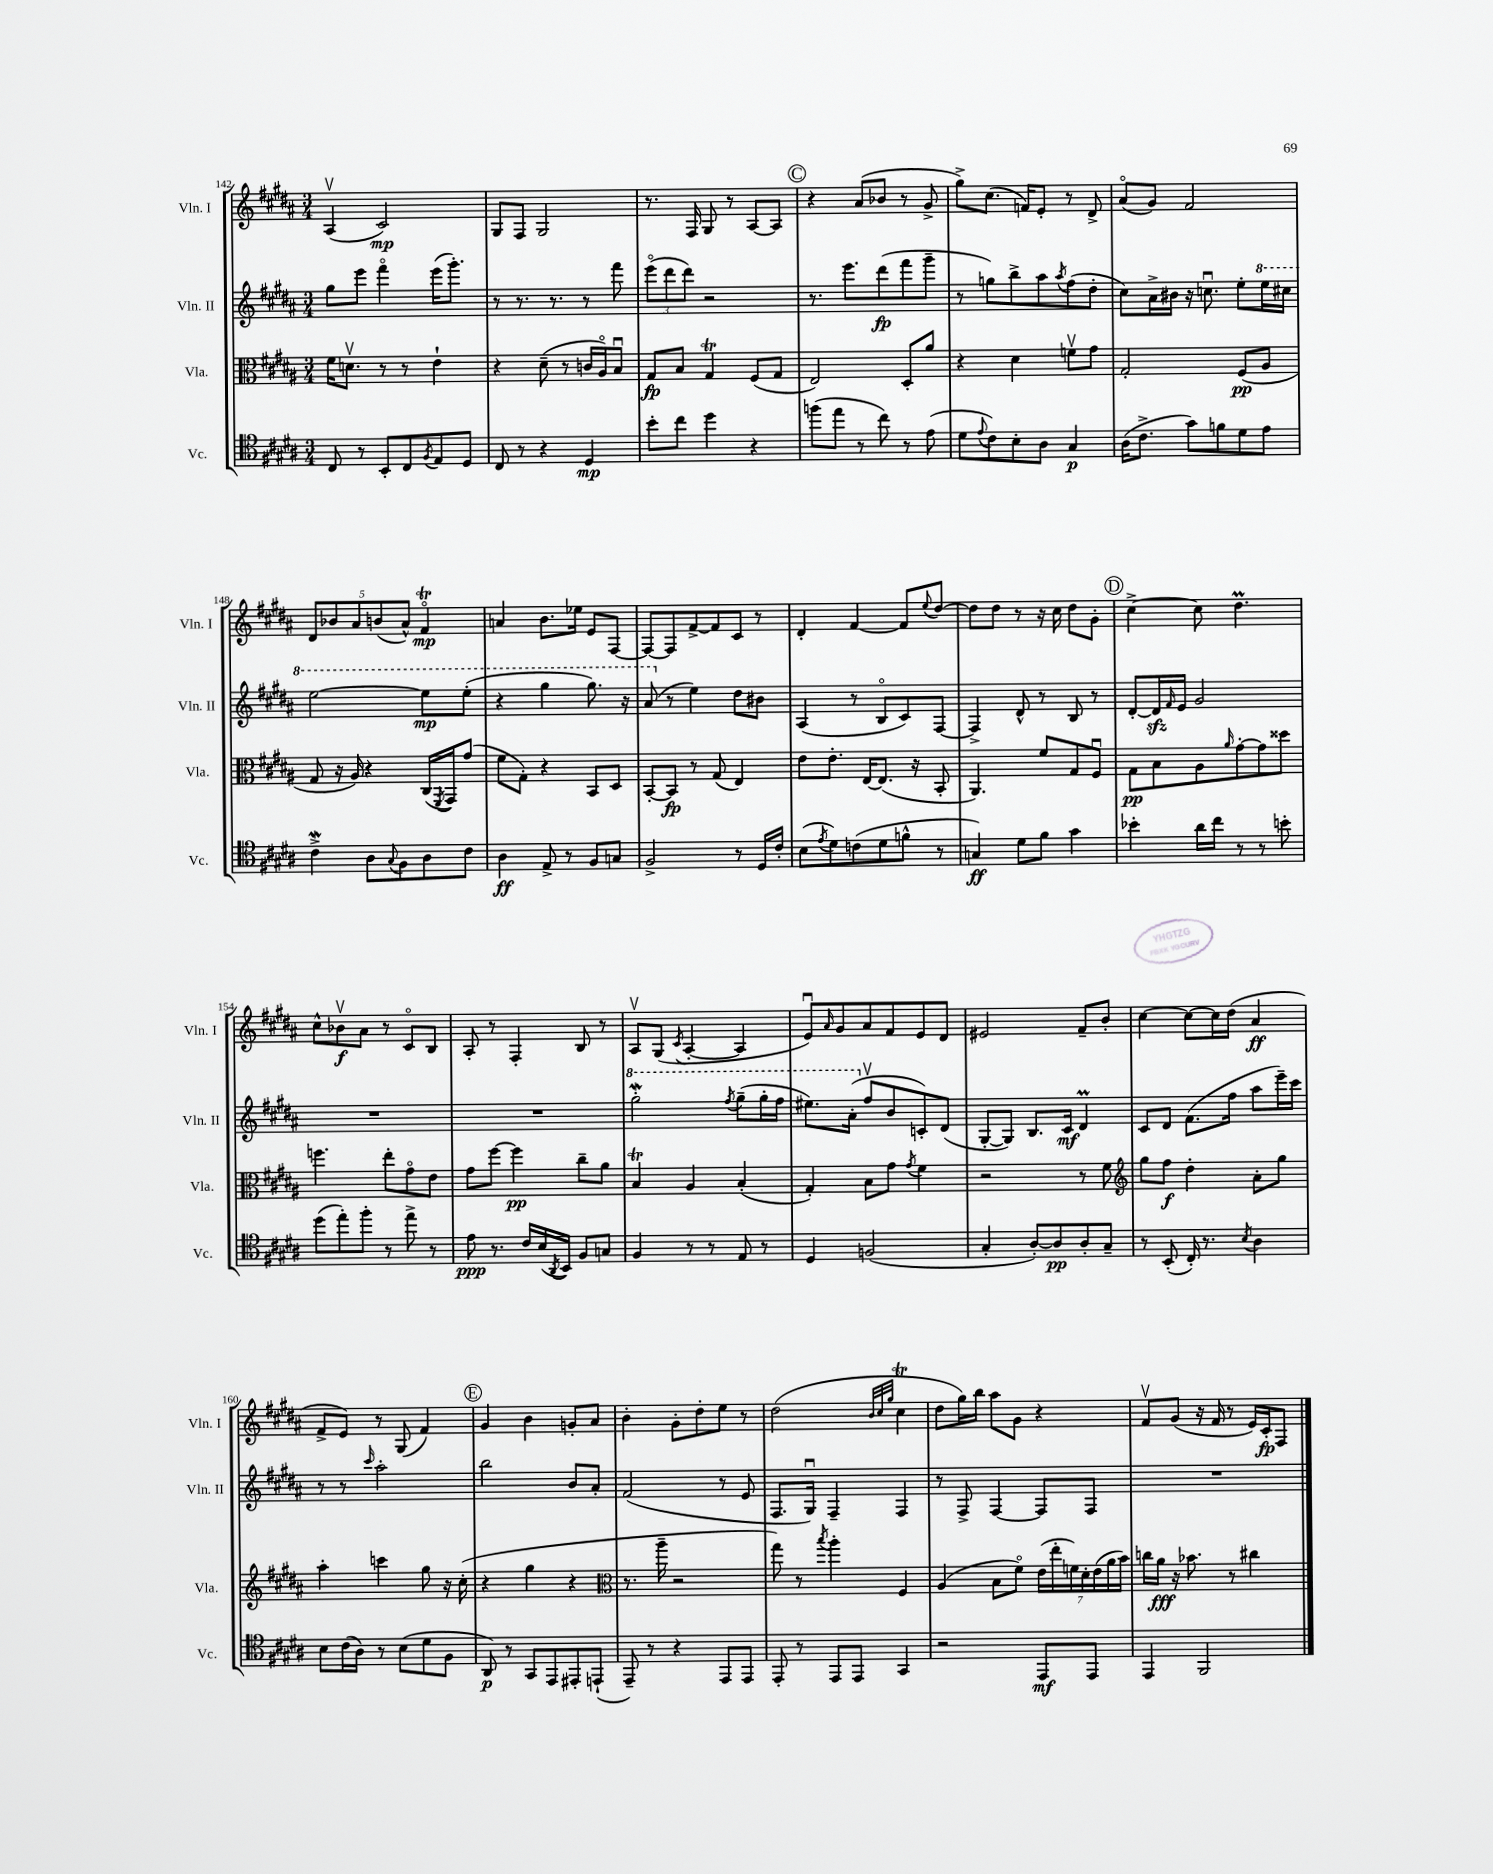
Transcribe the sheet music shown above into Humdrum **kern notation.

**kern	**kern	**kern	**kern
*staff4	*staff3	*staff2	*staff1
*clefC4	*clefC3	*clefG2	*clefG2
*k[f#c#g#d#a#]	*k[f#c#g#d#a#]	*k[f#c#g#d#a#]	*k[f#c#g#d#a#]
*M3/4	*M3/4	*M3/4	*M3/4
8C#	16f#	8gg#	(4A#v
.	8.dv	.	.
8r	.	8eee	.
8BB'	8r	4fff#o	2c#)
8C#	8r	.	.
8qF#	.	.	.
8E	4e`	(16eee	.
.	.	8.ggg#')	.
8D#	.	.	.
=	=	=	=
8C#	4r	8r	8G#
8r	.	8.r	8F#
4r	(8d#~	.	2G#
.	.	8.r	.
.	8r	.	.
4D#	16c	8r	.
.	16A#o)	.	.
.	8Bu	8fff#	.
=	=	=	=
8b'	8G#	(12eeeo	8.r
.	.	12ddd#	.
8cc#	8B	.	.
.	.	12ddd#)	.
.	.	.	16F#
4dd#	4G#	2r	8G#
.	.	.	8r
4r	(8F#	.	[8A#
.	8G#	.	8A#]
=	=	=	=
(8ff	2E)	8.r	4r
8ee	.	.	.
.	.	8.eee	.
8r	.	.	(8a#
8cc#)	.	(8ddd#	8b-
8r	8D#'	8fff#	8r
(8e	8a#	8ggg#~	8g#^
=	=	=	=
8d#	4r	8r	8gg#^)
8qqe	.	.	.
8c#)	.	8gg)	(8.cc#
8B'	4d#	8bb^	.
.	.	.	16f)
8A#	.	8aa#	8e'
.	.	8qaa#	.
4G#	8fv	(8ff#	8r
.	8g#	8dd#'	8d#^
=	=	=	=
(16A#	2G#'	8cc#)	(8a#o
8.c#^	.	.	.
.	.	16a#^	8g#)
.	.	16b#	.
8g#)	.	16r	2f#
.	.	8.ccu	.
8f	.	.	.
8d#	(8F#	8ee'	.
8e	8A#	16eee	.
.	.	16ccc#	.
=	=	=	=
4c#^	8G#	[2eee	10d#
.	.	.	10b-
.	16r	.	.
.	16A#)	.	.
.	.	.	10a#
8A#	4r	.	.
.	.	.	(10b
8qqG#	.	.	.
8F#	.	.	.
.	.	.	10a#^^)
8A#	(16C#	8eee]	4f#o
.	8qFF#	.	.
.	16GG#)	.	.
8c#	(8g#	(8eee'	.
=	=	=	=
4A#	8f#	4r	4a
.	8G#')	.	.
8E^	4r	4ggg#	8.b
8r	.	.	.
.	.	.	16ee-
8F#	8BB	8.ggg#)	8e
8G	8D#	.	[8F#
.	.	16r	.
=	=	=	=
2F#^	[8BB'	(8aa#	8F#_
.	8BB]	8r	8F#]
.	8r	4ee)	[8f#^
.	(8G#	.	8f#]
8r	4E)	8dd#	8c#
16D#	.	8b#	8r
16c#'	.	.	.
=	=	=	=
(8B	8e	(4A#	4d#'
8qe	.	.	.
8d#)	8.e'	.	.
(8c	.	8r	[4f#
.	[16E	.	.
8d#	(8.E]	8Bo	.
8f^^	.	8c#)	8f#]
.	16r	.	.
.	.	.	8qqee
8r	8BB'	[8F#	[8dd#
=	=	=	=
4G)	4.AA#)	4F#^]	8dd#]
.	.	.	8dd#
8d#	.	8d#^^	8r
8f#	8f#	8r	16r
.	.	.	16cc#
4g#	8G#	8B	8dd#
.	8F#u	8r	8g#'
=	=	=	=
4b-'	8G#	[8d#'	[4cc#^
.	8B	16d#]	.
.	.	16qqf#	.
.	.	16e	.
16a#	8A#	2g#	8cc#]
16cc#	.	.	.
.	16qqa#	.	.
8r	[8g#'	.	4.dd#
8r	8g#]	.	.
8b'	8dd##	.	.
=	=	=	=
(8dd#	4.ff	2.r	8cc#^^
8ee')	.	.	8b-v
8ff#'	.	.	8a#
8r	8ee'	.	8r
8ee^	8g#o	.	8c#o
8r	8e	.	8B
=	=	=	=
8e	8g#	2.r	8A#'
8.r	[8ff#	.	8r
.	4ff#]	.	4F#'
16c#	.	.	.
(16B	.	.	.
8qAA#	.	.	.
16BB)	.	.	.
8F#	8cc#~	.	8B
8G	8a#	.	8r
=	=	=	=
4F#	4B	2ggg#'	8A#v
.	.	.	(8G#
.	.	.	8qc#
8r	4A#	.	[4A#'
8r	.	.	.
.	.	8qfff#	.
8E	(4B'	(8ggg#~	4A#]
8r	.	16ggg#'	.
.	.	16fff#	.
=	=	=	=
4D#	4G#')	8.eee#)	8eu)
.	.	.	16qqa#
.	.	.	8g#
.	.	(16aa#'	.
(2F	8B	8ff#v	8a#
.	8g#	8b	8f#
.	8qg#	.	.
.	4f#	8c')	8e
.	.	(8d#	8d#
=	=	=	=
4G#'	2r	[8G#'	2e#
.	.	8G#])	.
[8A#')	.	8.B	.
8A#]	.	.	.
.	.	16c#	.
8A#'	8r	4d#	8f#~
8G#~	8f#	.	8b'
=	=	=	=
*	*clefG2	*	*
8r	8gg#	8c#	[4cc#
(8BB'	8ff#	8d#	.
16C#')	4dd#'	(8.f#	8cc#_
8.r	.	.	.
.	.	.	16cc#]
.	.	16ff#	(16dd#
8qB	.	.	.
4A#	8a#'	8aa#	4a#
.	8gg#	16eee~)	.
.	.	16ccc#	.
=	=	=	=
8B	4aa#'	8r	8f#^
(16c#	.	8r	8e)
16A#)	.	.	.
.	.	16qqccc#	.
8r	4ccc	2aa#'	8r
(8B	.	.	(8G#
8d#	8gg#	.	4f#)
8F#	16r	.	.
.	(16cc#'	.	.
=	=	=	=
8AA#)	4r	2bb	4g#
8r	.	.	.
8GG#	4gg#	.	4b
8EE	.	.	.
8EE#'	4r	8b	8g'
(8EE`	.	8a#'	8a#
=	=	=	=
*	*clefC3	*	*
8EE~)	8.r	(2f#	4b'
8r	.	.	.
.	16aa#~	.	.
4r	2r	.	8g#'
.	.	.	8dd#'
8EE	.	8r	8ee
8EE	.	8e	8r
=	=	=	=
8EE'	8gg#)	8.F#	(2dd#
8r	8r	.	.
.	.	16G#u)	.
.	8qbb	.	.
8EE	4aa#'	4F#~	.
8EE	.	.	.
.	.	.	32qqb
.	.	.	32qqcc#
.	.	.	32qqgg#
4GG#	4F#	4F#	4cc#
=	=	=	=
2r	(4A#	8r	8dd#
.	.	8F#^	16gg#)
.	.	.	16bb
.	8B	[4F#	8aa#
.	8f#o)	.	8g#
8EE	(28e	8F#]	4r
.	28ee'	.	.
.	28f)	.	.
.	28d#'	.	.
8EE	.	8F#	.
.	(28e	.	.
.	28a#	.	.
.	28b)	.	.
=	=	=	=
4EE	16cc	2.r	8f#v
.	16a#	.	.
.	16r	.	(8g#
.	8.b-	.	.
2FF#	.	.	16r
.	.	.	16f#
.	8r	.	8r
.	4cc#	.	16e)
.	.	.	16c#'
.	.	.	8F#
==	==	==	==
*-	*-	*-	*-
